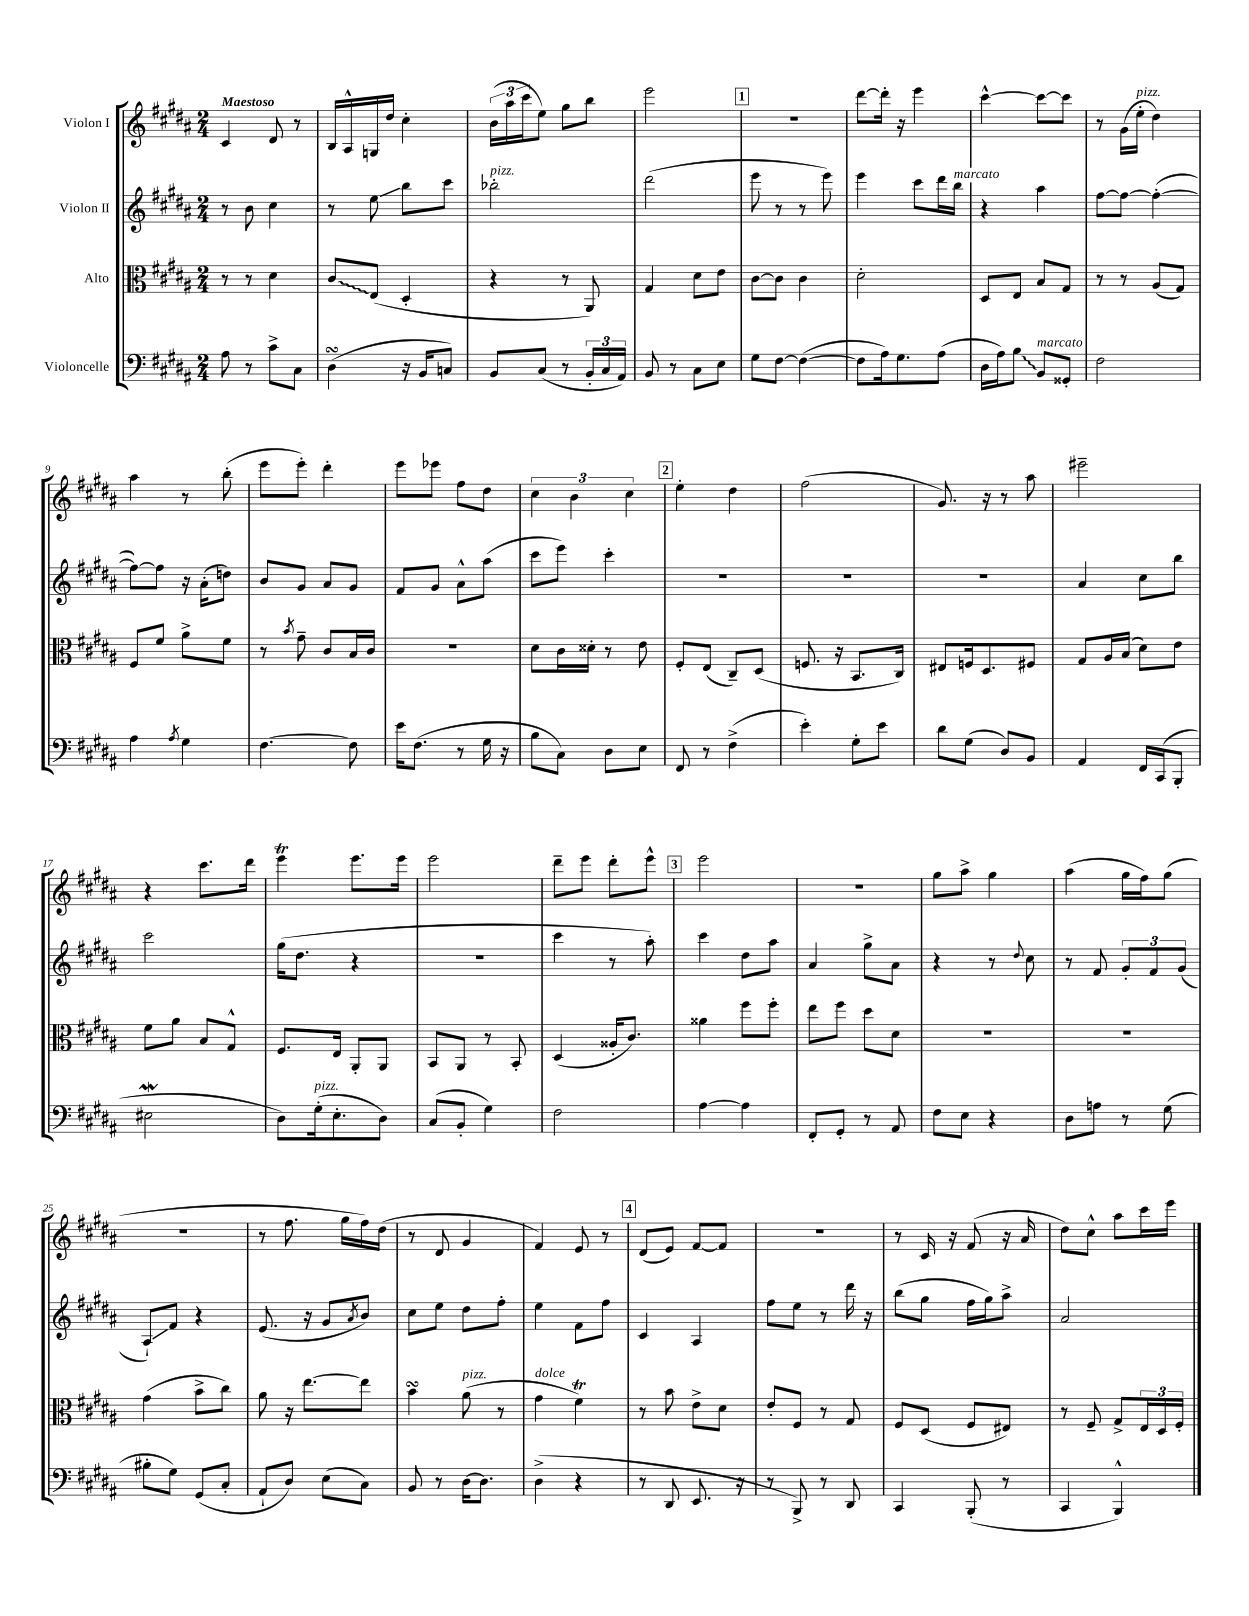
<<
\new StaffGroup <<
\new Staff = "s0" \with { instrumentName = "Violon I" } {
    \clef treble \key b \major \numericTimeSignature \time 2/4 \tempo "Maestoso"
    cis'4 dis'8 r8 |
    b16 ais16-^ g16 dis''16 cis''4-. |
    \tuplet 3/2 { b'16( ais''16 cis'''16 } e''8) gis''8 b''8 |
    e'''2 |
    \mark \markup { \box "1" } R2 |
    dis'''8~ dis'''16-. r16 e'''4 |
    cis'''4~-^ cis'''8~ cis'''8 |
    r8 gis'16( e''16-.^\markup { \italic "pizz." } dis''4) |
    ais''4 r8 b''8-.( |
    e'''8 e'''8-.) dis'''4-. |
    e'''8 ees'''8 fis''8 dis''8 |
    \tuplet 3/2 { cis''4 b'4 cis''4 } |
    \mark \markup { \box "2" } e''4-. dis''4 |
    fis''2( |
    gis'8.) r16 r8 ais''8 |
    eis'''2-- |
    r4 cis'''8. dis'''16 |
    e'''4\trill e'''8. e'''16 |
    e'''2 |
    dis'''8-- e'''8 dis'''8-. e'''8-^ |
    \mark \markup { \box "3" } e'''2 |
    r2 |
    gis''8 ais''8-> gis''4 |
    ais''4( gis''16 fis''16) gis''8( |
    r2 |
    r8 fis''8. gis''16 fis''16) dis''16( |
    r8 dis'8 gis'4 |
    fis'4) e'8 r8 |
    \mark \markup { \box "4" } dis'8( e'8) fis'8~ fis'8 |
    r2 |
    r8 cis'16 r16 fis'8( r16 ais'16 |
    dis''8) cis''8-^ ais''8 cis'''16 e'''16 \bar "|." |
}
\new Staff = "s1" \with { instrumentName = "Violon II" } {
    \clef treble \key b \major \numericTimeSignature \time 2/4
    r8 b'8 cis''4 |
    r8 e''8\glissando b''8 cis'''8 |
    bes''2-.^\markup { \italic "pizz." } |
    dis'''2( |
    \mark \markup { \box "1" } e'''8 r8 r8 e'''8) |
    e'''4 cis'''8 dis'''16 b''16^\markup { \italic "marcato" } |
    r4 ais''4 |
    fis''8~ fis''8~ fis''4~-.( |
    fis''8~) fis''8 r16 ais'16-.( d''8) |
    b'8 gis'8 ais'8 gis'8 |
    fis'8 gis'8 ais'8-^ ais''8( |
    cis'''8 e'''8) cis'''4-. |
    \mark \markup { \box "2" } R2 |
    R2 |
    R2 |
    ais'4 cis''8 b''8 |
    cis'''2 |
    gis''16( dis''8. r4 |
    r2 |
    cis'''4 r8 ais''8-.) |
    \mark \markup { \box "3" } cis'''4 dis''8 ais''8 |
    ais'4 gis''8-> ais'8 |
    r4 r8 \appoggiatura { dis''8 } cis''8 |
    r8 fis'8 \tuplet 3/2 { gis'8-. fis'8 gis'8( } |
    ais8-!\glissando) fis'8 r4 |
    e'8.( r16 gis'8 \acciaccatura { ais'8 } b'8) |
    cis''8 e''8 dis''8 fis''8-. |
    e''4 fis'8 fis''8 |
    \mark \markup { \box "4" } cis'4 ais4 |
    fis''8 e''8 r8 dis'''16 r16 |
    b''8( gis''8 fis''16 gis''16) ais''8-> |
    ais'2 \bar "|." |
}
\new Staff = "s2" \with { instrumentName = "Alto" } {
    \clef alto \key b \major \numericTimeSignature \time 2/4
    r8 r8 dis'4 |
    \once \override Glissando.style = #'zigzag cis'8\glissando e8( dis4-. |
    r4 r8 ais,8) |
    gis4 dis'8 e'8 |
    \mark \markup { \box "1" } cis'8~ cis'8 cis'4 |
    dis'2-. |
    dis8 e8 b8 gis8 |
    r8 r8 ais8( gis8) |
    fis8 fis'8 ais'8-> fis'8 |
    r8 \acciaccatura { b'8 } gis'8-- cis'8 b16 cis'16 |
    r2 |
    dis'8 cis'16 disis'16-. r8 e'8 |
    \mark \markup { \box "2" } fis8-. e8( cis8--) dis8( |
    f8. r16 b,8. cis16) |
    eis8 f16 dis8. fis8 |
    gis8 ais16 b16( dis'8) e'8 |
    fis'8 ais'8 b8 gis8-^ |
    fis8. e16 ais,8-. ais,8 |
    b,8 ais,8 r8 b,8-. |
    dis4( aisis16-. cis'8.) |
    \mark \markup { \box "3" } aisis'4 fis''8 fis''8-. |
    e''8 fis''8 dis''8 dis'8 |
    R2 |
    R2 |
    gis'4( b'8-> cis''8) |
    ais'8 r16 e''8.~ e''8 |
    b'4\turn ais'8^\markup { \italic "pizz." }( r8 |
    gis'4^\markup { \italic "dolce" } fis'4\trill) |
    \mark \markup { \box "4" } r8 b'8 e'8-> dis'8 |
    e'8-. fis8 r8 gis8 |
    fis8 dis8( fis8 eis8) |
    r8 fis8-- gis8-> \tuplet 3/2 { e16 dis16 fis16-. } \bar "|." |
}
\new Staff = "s3" \with { instrumentName = "Violoncelle" } {
    \clef bass \key b \major \numericTimeSignature \time 2/4
    ais8 r8 cis'8-> cis8 |
    dis4\turn( r16 b,16 c8) |
    b,8 cis8( r8 \tuplet 3/2 { b,16-. cis16 ais,16) } |
    b,8 r8 cis8 e8 |
    \mark \markup { \box "1" } gis8 fis8~ fis4~( |
    fis8 ais16) gis8. ais8( |
    dis16 ais16) \once \override Glissando.style = #'zigzag b8\glissando b,8^\markup { \italic "marcato" } gisis,8-. |
    fis2 |
    ais4 \acciaccatura { ais8 } gis4 |
    fis4.~ fis8 |
    e'16 fis8.( r8 gis16 r16 |
    b8 cis8) dis8 e8 |
    \mark \markup { \box "2" } fis,8 r8 fis4->( |
    e'4-.) gis8-. e'8 |
    dis'8 gis8( dis8) b,8 |
    ais,4 fis,16 cis,16( b,,8-. |
    eis2\mordent |
    dis8) gis16-.^\markup { \italic "pizz." }( e8.-. dis8) |
    cis8( b,8-. gis4) |
    fis2 |
    \mark \markup { \box "3" } ais4~ ais4 |
    fis,8-. gis,8-. r8 ais,8 |
    fis8 e8 r4 |
    dis8 a8 r8 gis8( |
    bis8-. gis8) gis,8( cis8-. |
    ais,8-! dis8) e8( cis8) |
    b,8 r8 dis16~ dis8. |
    dis4->( r4 |
    \mark \markup { \box "4" } r8 dis,8 e,8. r16 |
    r8 b,,8->) r8 dis,8 |
    cis,4 b,,8-.( r8 |
    cis,4 b,,4-^) \bar "|." |
}
>>
>>
